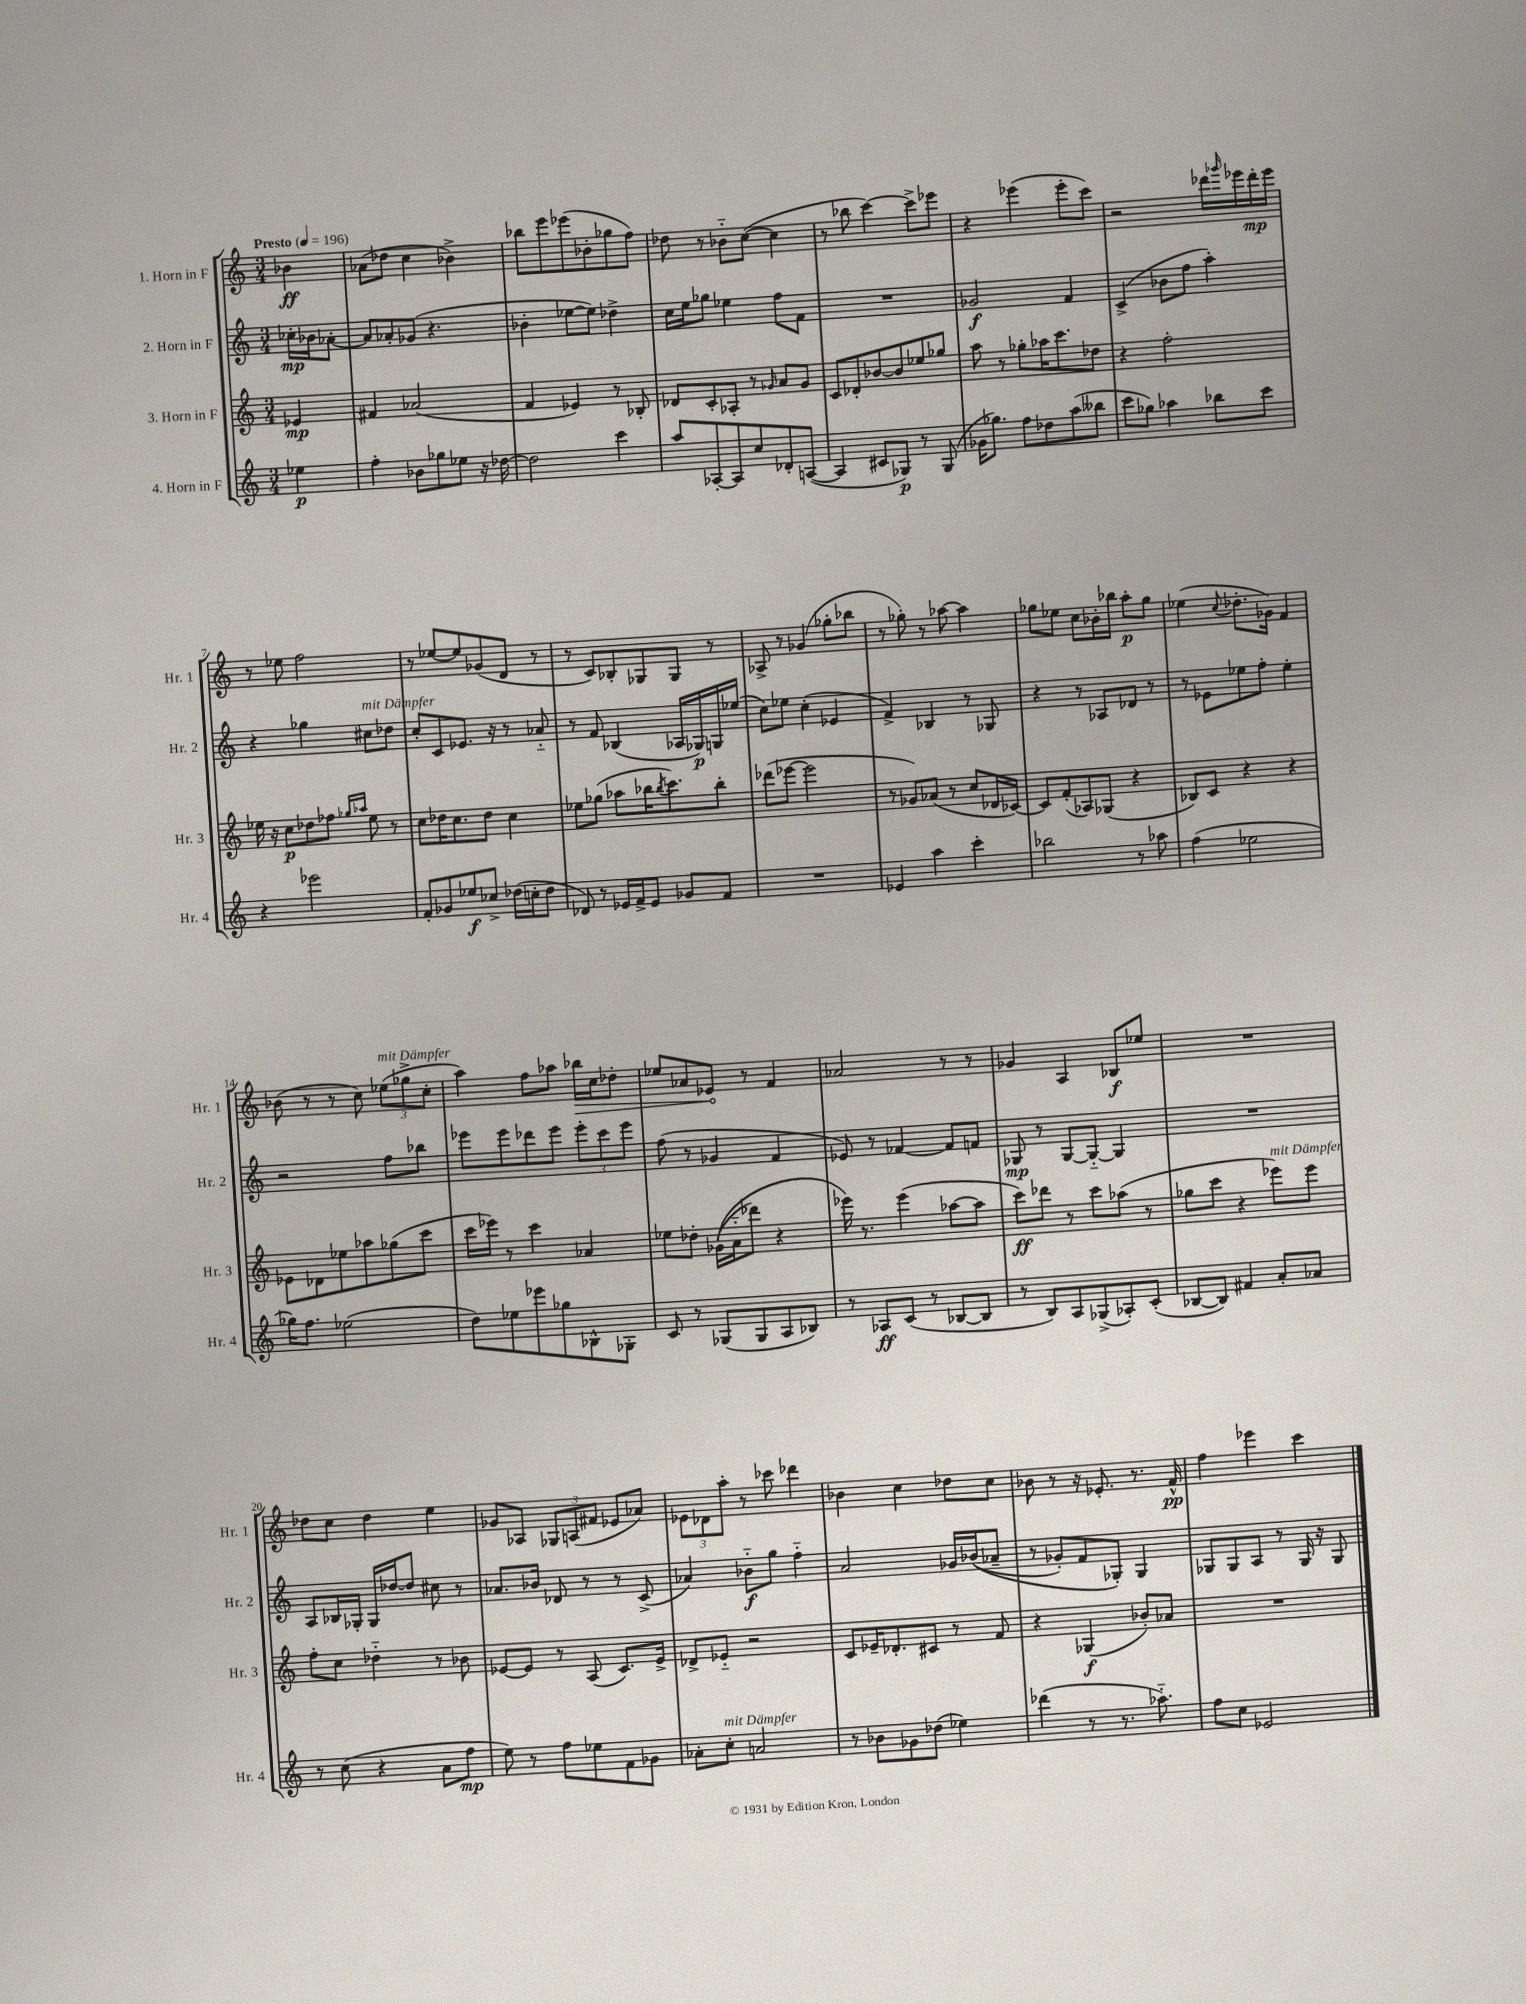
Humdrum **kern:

**kern	**kern	**kern	**kern
*staff4	*staff3	*staff2	*staff1
*clefG2	*clefG2	*clefG2	*clefG2
*k[]	*k[]	*k[]	*k[]
*M3/4	*M3/4	*M3/4	*M3/4
*MM196	*MM196	*MM196	*MM196
4ee-	4e-	16cc-'	4b-
.	.	16b-	.
.	.	[8a-'	.
=	=	=	=
4ff'	4f#	8a-]	(8a-
.	.	8a-'	8dd-
8b-	(2a-	(8g-	4cc
8gg-	.	4.r	.
8ee-	.	.	4b-^)
16r	.	.	.
[16dd-	.	.	.
=	=	=	=
2dd-]	4f	4b-'	8bb-
.	.	.	8eee
.	4e-)	[8ee-	(8eee-
.	.	8ee-])	8b-'
4ccc	8r	4dd-^	8gg-
.	8B-'	.	8ff)
=	=	=	=
8aa	8d-	16cc	8dd-
.	.	16ee	.
[8A-'	8c'	8gg-	8r
8A-]	8A-'	4ee-	8b-'~
8cc	8r	.	([8cc
.	16qqg-	.	.
8d-'	8a	8ff	4cc]
([8A	8g-	8f	.
=	=	=	=
4A]	8c	2.r	8r
.	8d-'	.	8bb-
8c#	[8b-	.	[4ccc)
8G-)	8b-]	.	.
8r	8ee-	.	8ccc^]
(8G-	8gg-	.	8eee-
=	=	=	=
16g-	8aa	2g-	4r
8.gg-)	.	.	.
.	8r	.	.
8ff	8gg-'	.	(4eee-
8dd-	16aa-	.	.
.	8.ccc	.	.
(8aa	.	4f	8eee-'
8bb--	8dd-	.	8ccc)
=	=	=	=
8ccc	4r	(4c^	2r
8gg-)	.	.	.
4aa-	2ff'	8b-	.
.	.	8ff	.
8bb-	.	4aa')	16ddd-
.	.	.	16qqggg-
.	.	.	16eee-
8ccc	.	.	16ddd-'
.	.	.	16eee-
=	=	=	=
4r	16ee-	4r	8r
.	16r	.	.
.	8cc	.	8ee-
2eee-	8dd-	4gg-	2ff
.	8ff-	.	.
.	16qqgg-	.	.
.	16qqaa-	.	.
.	8ee-	8cc#	.
.	8r	8dd-	.
=	=	=	=
8f'	8cc	8cc'	8r
8g-	16dd-	8c	[8ee-
.	8.cc	.	.
8ee-	.	8.e-	8ee-]
8cc-^	8dd-	.	(8g-
.	.	16r	.
(16dd-	4cc	8r	8d
16cc'	.	.	.
8dd-	.	8a-'~	8r
=	=	=	=
8d-)	8ee-	8r	8r
8r	(8gg-	8f	8c)
16e-	8aa-	(4B-	8B-'
16f^	.	.	.
8e-	16bb-	.	8G-
.	8qbb-	.	.
.	8.ccc)	.	.
8g-	.	16A-	8G-
.	.	16G-)	.
8f	8bb-'	16G	8r
.	.	(16ee-	.
=	=	=	=
2.r	(8ddd-	8cc)	8A-^
.	[8eee-	8ee-	8r
.	2eee-]	(4cc'	(4g-
.	.	4e-	8gg-'
.	.	.	8bb-
=	=	=	=
4e-	8r	4f^)	8r
.	8g-)	.	8gg-')
4aa	(8a-	4B-	8r
.	8r	.	[8aa-
4ccc'	8cc	8r	4aa-]
.	16d-	8G-	.
.	[16c-)	.	.
=	=	=	=
2bb-	8c-]	4r	8gg-
.	(8f'	.	8ee-
.	8A-)	8r	8cc
.	(8G-	8A-	16b-'
.	.	.	16bb-
8r	4r	8d-	8aa'
8aa-	.	8r	8gg-
=	=	=	=
(4ff	8B-)	8r	(4ee-
.	8c	8e-	.
.	.	.	8qqcc
2ee-	4r	8ee-	8.dd-'
.	.	8ff'	.
.	.	.	16g-)
.	4r	4ee-'	4f
=	=	=	=
16gg-)	8e-	2r	(8b-
8.ff	.	.	.
.	8d-	.	8r
(2ee-	8ee-	.	8r
.	8aa-	.	8cc)
.	(8gg-	8ff	(12ee-
.	.	.	12gg-^
.	8ccc	8bb-	.
.	.	.	12cc'
=	=	=	=
8dd)	16ccc	8eee-	4aa)
.	16eee-)	.	.
8ee-	8r	8eee-	.
8eee-	4ccc	8ddd-	8ff
8gg-	.	8eee-	8aa-
8B-^^	4a-	12eee-'	16bb-
.	.	.	16cc
.	.	12ccc	.
8G-'	.	.	8dd-'
.	.	12eee-	.
=	=	=	=
8c	8ee-	(8ff	8ee-
8r	8dd-'	8r	8a-
(8G-	&((16g-	4g-	8e-
.	16a'~	.	.
8G-	8ddd-)	.	8r
8A	4r	4f	4f
8B-)	.	.	.
=	=	=	=
8r	16eee-&)	8e-)	2a-
.	8.r	.	.
8A-	.	8r	.
(8c	(4eee-	[4f-	.
8r	.	.	.
[8B-	[8aa-	8f-]	8r
8B-]	8aa-]	8f	8r
=	=	=	=
8r	8ccc)	8G-	4g-
8B)	8ddd-	8r	.
8A	8r	[8G-	4A
(8G-^	8ccc	8G-'~_	.
8A-')	(8aa-	4G-]	8B-
(8c'	8r	.	8ee-
=	=	=	=
[8B-	8gg-	2.r	2.r
8B-])	8ccc	.	.
4f#	4r	.	.
8a'	8eee-)	.	.
8a-	8eee-	.	.
=	=	=	=
8r	8ff'	8A	8dd-
(8cc	8cc	16B-	8cc
.	.	16G-'	.
4r	4dd-'~	16G-	4dd-
.	.	[16dd-	.
.	.	8dd-]	.
8a	8r	8cc#	4ee
8ff	8b-	8r	.
=	=	=	=
8ee)	[8e-	8.a-	8g-
8r	8e-]	.	8A-
.	.	16b-	.
8ff	8r	8d-	12G-
.	.	.	(12A
8ee-	(8A	8r	.
.	.	.	12f#
8f	8.c)	8r	8e-
8g-	.	(8c^	8a-)
.	16e-^	.	.
=	=	=	=
8a-'	8d-^	4a-)	12e-
.	.	.	12d-
8cc'	8e-'~	.	.
.	.	.	12aa'
2a	2r	8b-'~	8r
.	.	8gg	8ccc-
.	.	4ff'~	4ddd-
=	=	=	=
8r	8c	2a	4b-
8b-	16e-~	.	.
.	8.d-'	.	.
8g-	.	.	4cc
(8dd-	8c#	.	.
4ee-)	8r	16g-	8dd-
.	.	&((16b-	.
.	8f	8a-~	8cc
=	=	=	=
(4ddd-	4r	8r	8b-
.	.	8g-')	8r
8r	(4G-	8f	16r
.	.	.	8.e-'
8.r	.	8G-'&)	.
.	8b-')	4G-	8.r
8.aa-'~)	.	.	.
.	8a-	.	.
.	.	.	16f^^
=	=	=	=
8ff	2.r	8G-	4ff
8cc	.	8G-	.
2e-	.	8A	4eee-
.	.	8r	.
.	.	16G-	4ccc
.	.	16r	.
.	.	8G-	.
==	==	==	==
*-	*-	*-	*-
